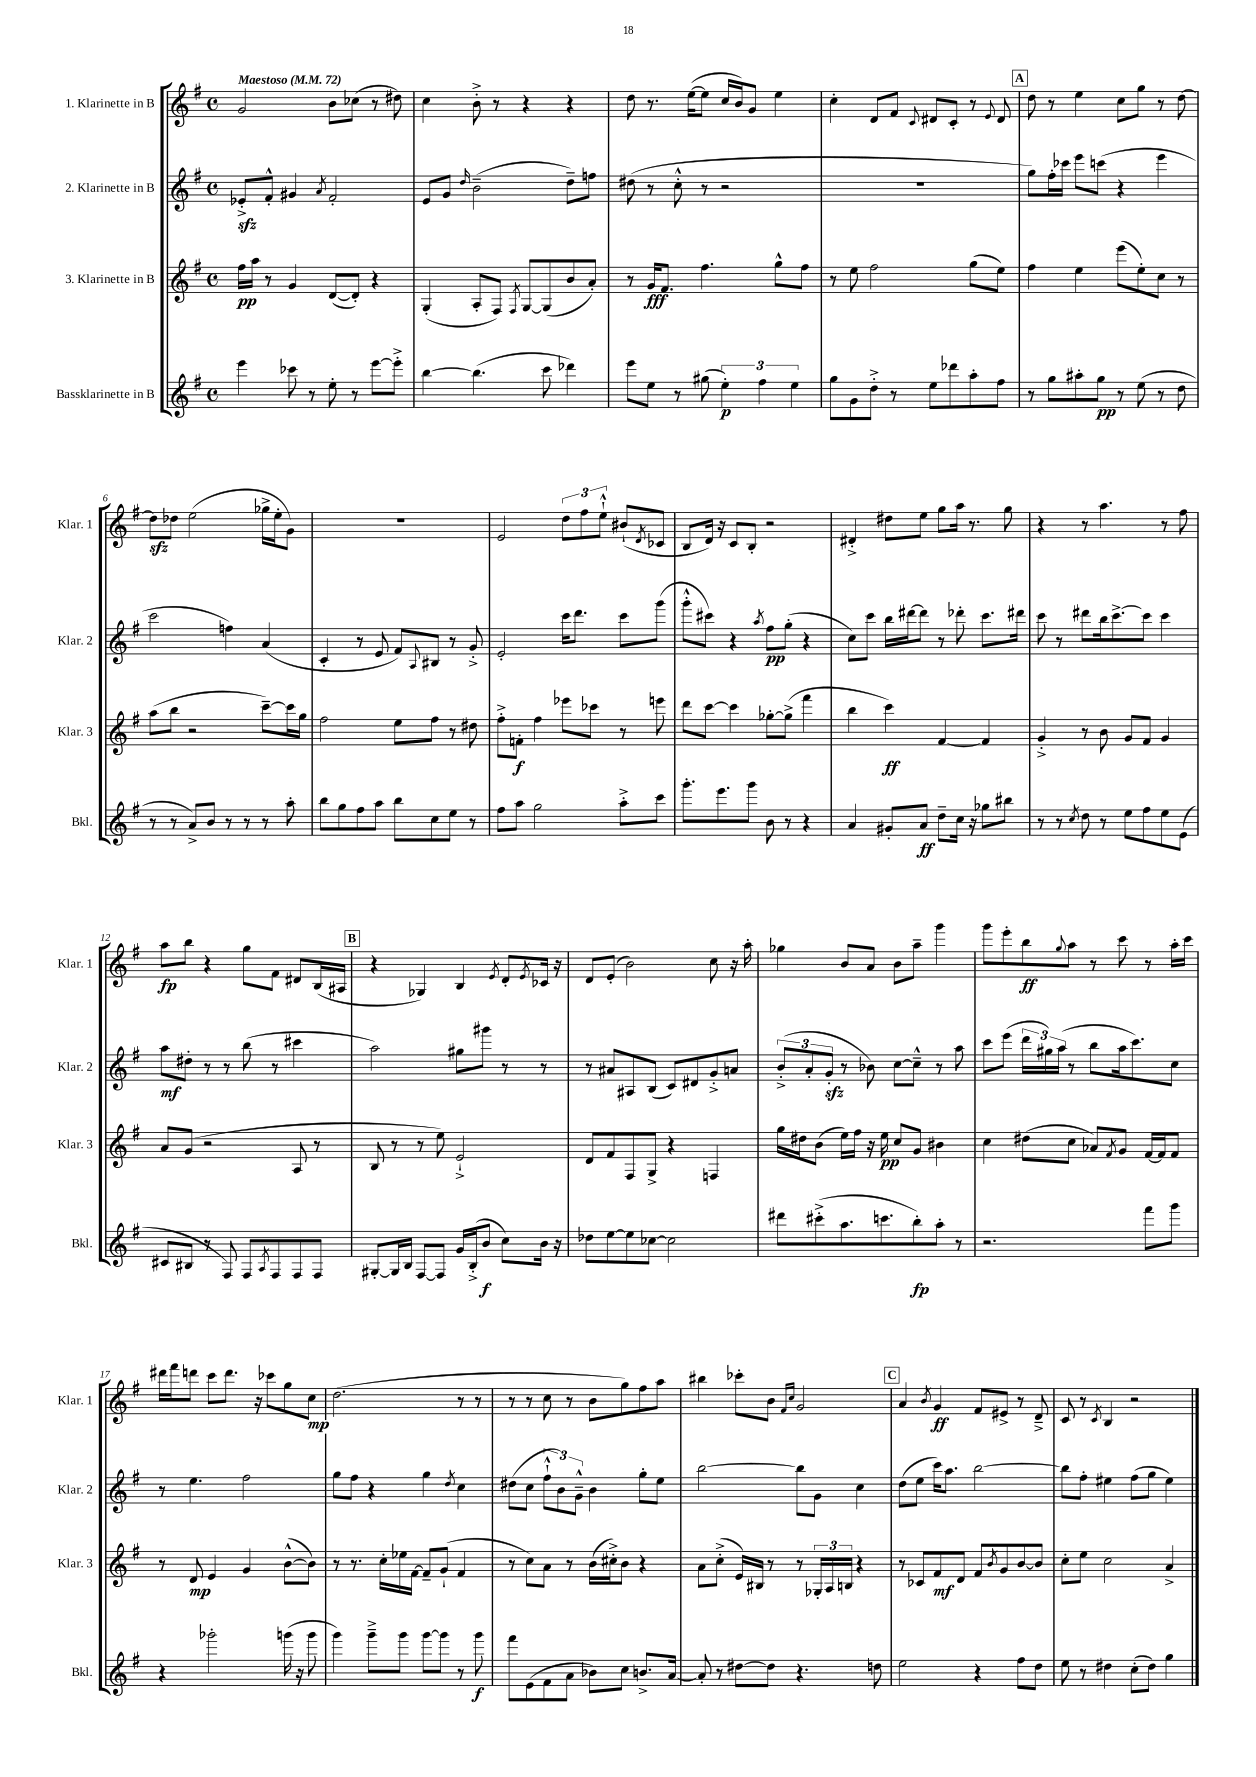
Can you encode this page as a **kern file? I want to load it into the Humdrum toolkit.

**kern	**kern	**kern	**kern
*staff4	*staff3	*staff2	*staff1
*clefG2	*clefG2	*clefG2	*clefG2
*k[f#]	*k[f#]	*k[f#]	*k[f#]
*M4/4	*M4/4	*M4/4	*M4/4
*met(c)	*met(c)	*met(c)	*met(c)
*MM72	*MM72	*MM72	*MM72
4eee\	16ff#\LL	8e-'^/L	2g/
.	16aa\JJ	.	.
.	8r	8f#'^^/J	.
8ccc-\	4g/	4g#/	.
8r	.	.	.
.	.	8qa/	.
8ee'\	([8d/L	2f#'/	8b\L
8r	8d'/]J)	.	(8cc-\J
[8eee\L	4r	.	8r
8eee'^\]J	.	.	8dd#\)
=	=	=	=
[4bb\	(4G'/	8e/L	4cc\
.	.	8g/J	.
.	.	16qqdd/	.
(4.bb\]	8A'/L	(2b~\	8b'^\
.	8F#/J)	.	8r
.	8qF#/	.	.
.	[8G/L	.	4r
8ccc\	(8G/]	.	.
4ddd-\)	8b/	8dd~\L)	4r
.	8a'/J)	8ff\J	.
=	=	=	=
8eee\L	8r	(8dd#\	8dd\
8ee\J	16g/LK	8r	8.r
.	8.f#/J	.	.
8r	.	8cc'^^\	.
.	.	.	([16ee\LK
(8gg#\	4.ff#\	8r	8ee\]J
6ee'\)	.	2r	16cc/LL
.	.	.	16b/J)
.	.	.	8g/J
6ff#\	.	.	.
.	8gg^^\L	.	4ee\
6ee\	.	.	.
.	8ff#\J	.	.
=	=	=	=
8gg\L	8r	1r	4cc'\
8g\	8ee\	.	.
8dd'^\J	2ff#\	.	8d/L
8r	.	.	8f#/J
.	.	.	8qqc/
8ee\L	.	.	8d#/L
8ddd-\	.	.	8c'/J
8aa'\	(8gg\L	.	8r
.	.	.	8qqe/
8ff#\J	8ee\J)	.	8d#/
=	=	=	=
8r	4ff#\	8gg\L)	8dd\
8gg\L	.	16ff#'\L	8r
.	.	16ccc-\JJ	.
8aa#'\	4ee\	8eee\L	4ee\
8gg\J	.	(8ccc\J	.
8r	(8eee\L	4r	8cc\L
(8ee\	8ee'\)	.	8gg\J
8r	8cc\J	4eee\	8r
8dd\	8r	.	[8dd\
=	=	=	=
8r	(8aa\L	2ccc\	8dd\]L
8r	8bb\J	.	8dd-\J
8a^/L)	2r	.	(2ee\
8b/J	.	.	.
8r	.	4ff\)	.
8r	.	.	.
8r	[8ccc~\L)	(4a/	16gg-^\LL
.	.	.	16ee'\J
8aa'\	16ccc\]L	.	8g\J)
.	16gg\JJ	.	.
=	=	=	=
8bb\L	2ff#\	4c'/	1r
8gg\	.	.	.
8ff#\	.	8r	.
8aa\J	.	8e/	.
8bb\L	8ee\L	8f#/L)	.
.	.	8qqA/	.
8cc\	8ff#\J	8B#/J	.
8ee\J	8r	8r	.
8r	8dd#\	8g'^/	.
=	=	=	=
8ff#\L	8ff#'^\L	2e'/	2e/
8aa\J	8f'\J	.	.
2gg\	4ff#\	.	.
.	8eee-\L	16ccc\LK	12dd\L
.	.	8.ddd\J	.
.	.	.	12ff#\
.	8ccc-\J	.	.
.	.	.	12ee`^^\J
8aa'^\L	8r	8ccc\L	(8b#`/L
.	.	.	8qd/
8ccc\J	8eee\	(8ggg\J	8c-/J
=	=	=	=
8.ggg'\L	8ddd\L	8ggg'^^\L	8B/L
.	[8ccc\J	8ccc#\J)	16d/Jk)
8.eee\	.	.	16r
.	4ccc\]	4r	8c/L
8ggg\J	.	.	8B'/J
.	.	8qaa/	.
8b\	[8gg-'\L	8ff#\L	2r
8r	(8gg-^\]J	(8gg'\J	.
4r	4fff#\	4r	.
=	=	=	=
4a/	4bb\	8cc\L)	4d#'^/
.	.	8ccc\J	.
8g#'/L	4ccc\)	16bb\LL	8dd#\L
.	.	[16ddd#\J	.
8a/J	.	8ddd#\]J	8ee\J
8dd~\L	[4f#/	8r	8gg\L
16cc\Jk	.	8ddd-'\	16aa\Jk
16r	.	.	8.r
8gg-\L	4f#/]	8.ccc\L	.
8bb#\J	.	.	8gg\
.	.	16ddd#\Jk	.
=	=	=	=
8r	4g'^/	8ccc\	4r
8r	.	8r	.
8qcc/	.	.	.
8dd\	8r	8ddd#\L	8r
8r	8b\	16bb\k	4.aa\
.	.	[8.ccc^\	.
8ee\L	8g/L	.	.
8ff#\	8f#/J	8ccc\]J	.
8ee\	4g/	4ccc\	8r
(8e\J	.	.	8ff#\
=	=	=	=
8c#/L	8a/L	8aa\L	8aa\L
8B#/J	(8g/J	8dd#'\J	8bb\J
8r	2r	8r	4r
8F#/)	.	8r	.
8F#/L	.	(8bb\	8gg\L
8qA/	.	.	.
8F#/	.	8r	8f#\J
8F#/	8A/	4ccc#\	8d#/L
8F#/J	8r	.	(16B/L
.	.	.	16A#/JJ
=	=	=	=
[8G#'/L	8B/	2aa\)	4r
16G#/]L	8r	.	.
16B/JJ	.	.	.
[8F#/L	8r	.	4G-/)
8F#/]J	8ee\)	.	.
16g/LL	2e`^/	8gg#\L	4B/
(16B'^/J	.	.	.
8b/J	.	8ggg#\J	.
.	.	.	8qe/
8cc\L)	.	8r	8d'/L
.	.	.	8qe/
16b\Jk	.	8r	16c-/Jk
16r	.	.	16r
=	=	=	=
8dd-\L	8d/L	8r	8d/L
[8ee\	8f#/	8a#/L	(8e'/J
8ee\]	8F#/	8A#/	2b\)
[8cc-\J	8G^/J	(8B/J	.
2cc-\]	4r	8c/L)	.
.	.	8d#/	.
.	4F/	8g'^/	8cc\
.	.	8a/J	16r
.	.	.	16aa'\
=	=	=	=
8ddd#\L	16gg\LL	(12b'^/L	4gg-\
.	16dd#\J	.	.
.	.	12a'/	.
(8ccc#'^\	(8b\J	.	.
.	.	12g'/J	.
8.aa\	16ee\LL)	8r	8b/L
.	16ff#\JJ	.	.
.	16r	8b-\)	8a/J
8.ccc\	16ee\	.	.
.	8cc/L	[8cc\L	8b\L
8bb'\)	8g/J	8cc~^^\]J	8aa~\J
8aa'\J	4b#\	8r	4ggg\
8r	.	8aa\	.
=	=	=	=
2.r	4cc\	8ccc\L	8ggg\L
.	.	(8eee\J	8eee'\
.	(8dd#\L	24ddd\LL	8bb\
.	.	24gg#\)	.
.	.	(24aa\JJ	.
.	.	.	8qqgg/
.	8cc\J	8r	8aa\J
.	8a-/L)	8bb\L	8r
.	8qf#/	.	.
.	8g/J	16aa\k	8ccc\
.	.	8.ccc\)	.
8fff#\L	[16f#/LL	.	8r
.	16f#/]J	.	.
8ggg\J	8f#/J	8cc\J	16aa'\LL
.	.	.	16ccc\JJ
=	=	=	=
4r	8r	8r	16ddd#\LL
.	.	.	16fff#\J
.	8d/	4.ee\	8ddd\J
2ggg-'\	4e/	.	8ccc\L
.	.	.	8.ddd\J
.	4g/	2ff#\	.
.	.	.	16r
.	.	.	8ccc-\L
(16ggg\	([8b^^\L	.	8gg\
16r	.	.	.
8ggg\	8b\]J)	.	8cc\J
=	=	=	=
4ggg\)	8r	8gg\L	(2.dd\
.	8.r	8ff#\J	.
8ggg~^\L	.	4r	.
.	16cc'\LL	.	.
8ggg\J	16ee-\	.	.
.	[16f#\JJ	.	.
[8ggg\L	8f#~/]L	4gg\	.
8ggg\]J	(8g`/J	.	.
.	.	8qdd/	.
8r	4f#/	4cc\	8r
8ggg\	.	.	8r
=	=	=	=
8fff#\L	8r	(8dd#\L	8r
(8e\	8cc\L)	8cc\J	8r
8f#\	8a\J	12ff#`^^\L	8cc\
.	.	12b\)	.
8a\J	8r	.	8r
.	.	12g~^^\J	.
8b-\L)	(16b\LL	4b\	8b\L
.	16cc#'^\J)	.	.
8cc\J	8b\J	.	8gg\)
8.b^/L	4r	8gg'\L	8ff#\
.	.	8ee\J	8aa\J
[16a/Jk	.	.	.
=	=	=	=
8a'/]	8a\L	[2bb\	4bb#\
8r	(8cc'^\J	.	.
[8dd#\L	16e/LL)	.	8ccc-'\L
.	16B#/JJ	.	.
8dd#\]J	8r	.	8b\J
.	.	.	16qqf#/LL
.	.	.	16qqcc/JJ
4.r	8r	8bb\]L	2g/
.	24G-'/LL	8g\J	.
.	24A/	.	.
.	24B/JJ	.	.
.	4r	4cc\	.
8dd\	.	.	.
=	=	=	=
2ee\	8r	(8dd\L	4a/
.	8c-/L	8ee\J	.
.	.	.	8qb/
.	8f#/	16ccc\LK)	4g/
.	.	8.aa\J	.
.	8d/J	.	.
4r	8f#/L	[2bb\	8f#/L
.	8qb/	.	.
.	8g/	.	8e#^/J
8ff#\L	[8b/	.	8r
8dd\J	8b/]J	.	8d~^/
=	=	=	=
8ee\	8cc'\L	8bb\]L	8c/
8r	8ee\J	8ff#'\J	8r
.	.	.	8qc/
4dd#\	2cc\	4ee#\	4B/
(8cc'\L	.	(8ff#\L	2r
8dd#\J)	.	8gg\J	.
4gg\	4a^/	4ee#\)	.
==	==	==	==
*-	*-	*-	*-
